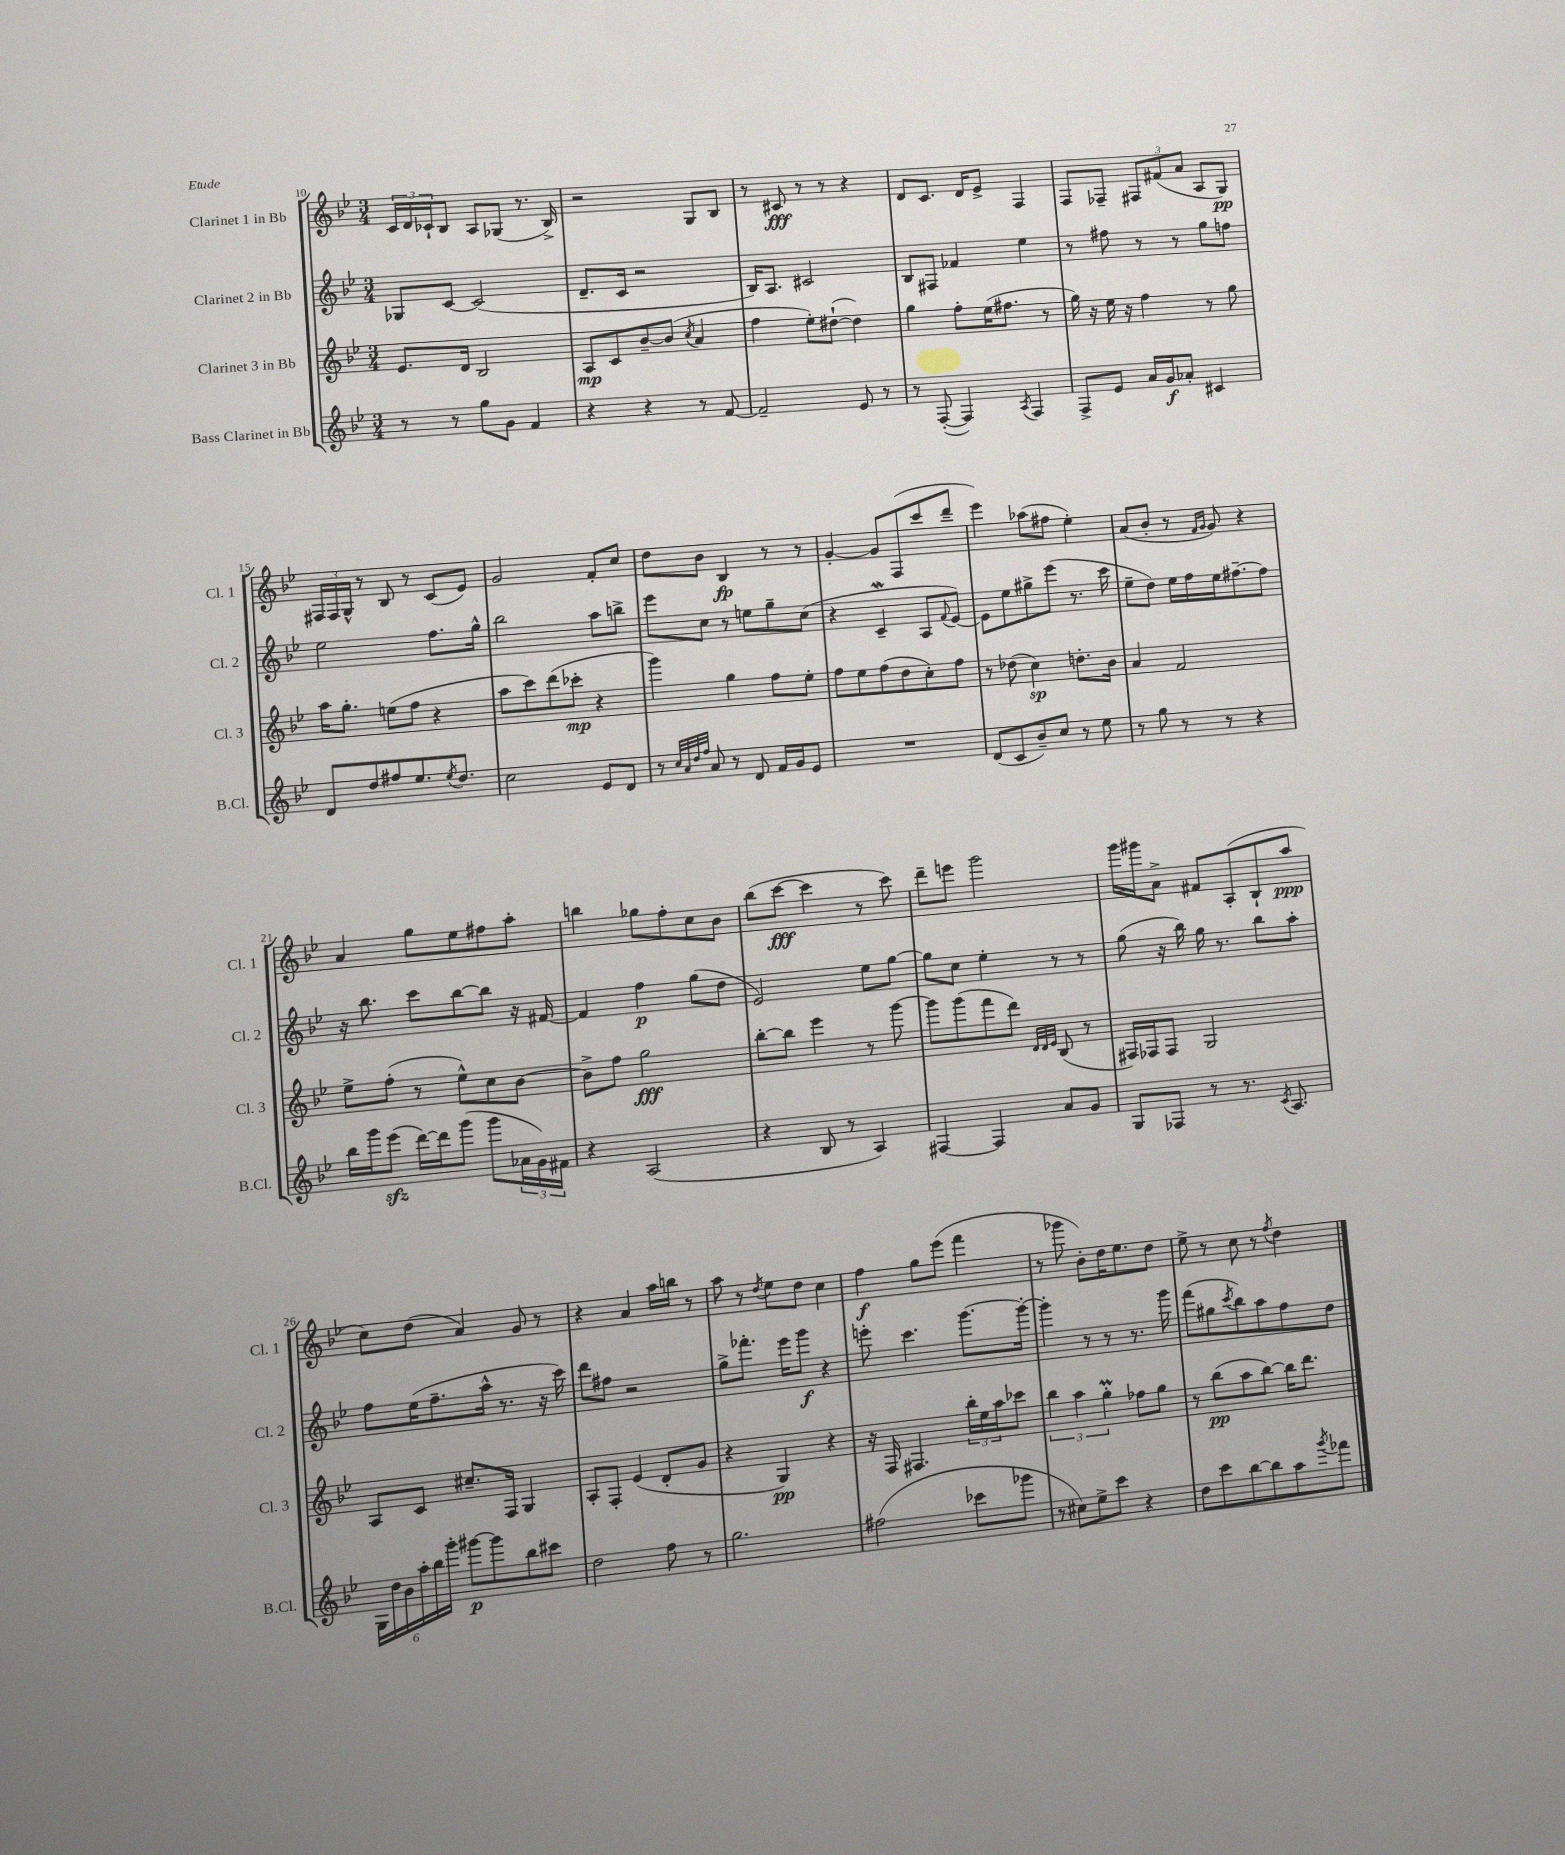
<<
\new StaffGroup <<
\new Staff = "s0" \with { instrumentName = "Clarinet 1 in Bb" shortInstrumentName = "Cl. 1" } {
    \clef treble \key bes \major \numericTimeSignature \time 3/4
    \tuplet 3/2 { c'16 d'16 ces'16-! } bes8 a8 ges8( r8. bes16->) |
    r2 g8 bes8 |
    r8 cis'8\fff r8 r8 r4 |
    d'8 c'8. d'16 ees'8-> f4 |
    f8 fes8-- \tuplet 3/2 { fis8 fis'8( a'8 } a8 g8\pp) |
    \tuplet 3/2 { fis16 fis16 g16-^ } r8 bes8 r8 c'8( ees'8) |
    g'2 f'8-. c''8 |
    d''8 bes'8 bes4\fp r8 r8 |
    g'4~-. g'8 f8( c'''8 d'''8-- |
    ees'''4) aes''8( fis''8 ees''4-.) |
    a'8( bes'8-. r8 \grace { f'16 g'16 } g'8) r4 |
    a'4 g''8 ees''8 fis''8 a''8-. |
    b''4 ges''8 f''8-. c''8 bes'8 |
    bes''8( c'''8~\fff c'''4 r8 c'''8) |
    d'''8-- e'''8 g'''2 |
    g'''16 gis'''16 a'8-> fis'8 a8-.( bes8-! a''8\ppp |
    c''8) d''8( a'4) g'8 r8 |
    r4 a'4 a''16 b''16 r8 |
    a''8 r8 \acciaccatura { d''8 } ees''8 d''8 c''4 |
    f''4\f g''8 ees'''8( f'''4 |
    r8 ges'''8 bes'8-.) d''16 ees''8. d''8 |
    ees''8-> r8 c''8 r8 \acciaccatura { f''8 } d''4 \bar "|." |
}
\new Staff = "s1" \with { instrumentName = "Clarinet 2 in Bb" shortInstrumentName = "Cl. 2" } {
    \clef treble \key bes \major \numericTimeSignature \time 3/4
    ges8 c'8~ c'2( |
    d'8.-- c'16 r2 |
    bes16) a8. cis'2 |
    bes8 fis8 fes'4 ees''4 |
    r8 fis''8 r8 r8 g''8 f''8 |
    ees''2 f''8. g''16-^ |
    bes''2 a''8 b''8-> |
    ees'''8 c''8 r8 e''8 g''8-- c''8( |
    r4 c'4--\mordent a8 \appoggiatura { f'8 } ees'8~) |
    ees'8 ees''8 gis''8-> ees'''8( r8. c'''16 |
    ees''8-- d''8) ees''16 f''16 ees''16 fis''8.~-- fis''8 |
    r16 bes''8. c'''8 bes''8~ bes''8 r16 fis'16~ |
    fis'4 f''4\p g''8( d''8 |
    ees'2) ees''8 g''8~ |
    g''8 c''8 ees''4-. r8 r8 |
    g''8( r16 bes''16) g''16 r8. bes''8 a''8-. |
    f''8 ees''16( f''8.-- a''16-^ r8. r16 c'''16) |
    d'''8 fis''8 r2 |
    g''8-> fes'''8.-. ees'''16 g'''8\f r4 |
    e'''8-. c'''4. g'''8.~ g'''16~-. |
    g'''4-. r8 r8 r8. g'''16 |
    f'''8( gis''8 \acciaccatura { c'''8 } bes''8) a''8 f''8 d''8 \bar "|." |
}
\new Staff = "s2" \with { instrumentName = "Clarinet 3 in Bb" shortInstrumentName = "Cl. 3" } {
    \clef treble \key bes \major \numericTimeSignature \time 3/4
    ees'8. d'16 bes2 |
    a8\mp c'8 bes'8~-- bes'8( \acciaccatura { c''8 } a'4 |
    f''4 ees''8-.) dis''8~-!( dis''4) |
    g''4 f''8-. ees''16( fis''8. r8 |
    g''16) r16 ees''16 r16 f''4 r8 g''8 |
    a''16 g''8.-. e''8( f''8 r4 |
    a''8 c'''8) d'''8( ces'''8-.\mp r4 |
    g'''4) g''4 f''8 ees''8-. |
    f''8 ees''8 f''8( d''8 c''8-.) f''8 |
    r8 des''8( c''4\sp) d''8.-. bes'16 |
    a'4 f'2 |
    ees''8-> f''8-.( r8 ees''8-^) c''8 bes'8~ |
    bes'8-> f''8 g''2\fff |
    bes''8~-. bes''8 ees'''4 r8 g'''8~ |
    g'''8 g'''8( f'''8 d'''8) \grace { d'32 d'32 ees'32 } bes8( r8 |
    fis16) fes16 fes8 g2 |
    a8 c'8 cis''8.-- f16 g4 |
    a8-. f8-. ees'4( d'8-. g'8 |
    r4 g4\pp) r4 |
    r16 f16 fis4. \tuplet 3/2 { bes''16-. ees''16 a''16 } ces'''8 |
    \tuplet 3/2 { bes''4 a''4 g''4-.\prall } fes''8 g''8 |
    r8 bes''8\pp( a''8 bes''8~) bes''16 d'''8. \bar "|." |
}
\new Staff = "s3" \with { instrumentName = "Bass Clarinet in Bb" shortInstrumentName = "B.Cl." } {
    \clef treble \key bes \major \numericTimeSignature \time 3/4
    r8 r8 g''8 g'8 f'4 |
    r4 r4 r8 f'8~ |
    f'2-- ees'8 r8 |
    r8 f8~-.( f4) \acciaccatura { a8 } f4 |
    f8-> ees'8 a'16 g'16\f aes'8-. cis'4 |
    d'8 d''8 fis''8 ees''8. \acciaccatura { ees''8 } d''8. |
    c''2 ees'8 d'8 |
    r8 \grace { c''32 a'32 d''32 f''32 } a'8 r8 d'8 f'16 g'16 ees'8 |
    R2. |
    d'8( c'8 bes'8--) c''8 r8 ees''8 |
    r8 g''8 r8 r8 r4 |
    bes''16 g'''16 ees'''8\sfz( d'''16~) d'''16 g'''8( g'''8 \tuplet 3/2 { aes'16 g'16) fis'16 } |
    r4 a2( |
    r4 bes8 r8 a4) |
    fis4~ fis4 a'8 g'8 |
    g8 fes8 r8 r8. \acciaccatura { c'8 } a8. |
    \tuplet 6/4 { g16 d''16 bes'16 a''16-. bes''16 g'''16-. } gis'''8~\p gis'''8 bes''8 cis'''8 |
    d''2 f''8 r8 |
    g''2. |
    fis''2( ces'''8 ges'''8 |
    r8 cis''8) ees''8-> c'''8 r4 |
    d''8 c'''8 bes''8~ bes''8 a''8 \acciaccatura { g'''8 } fes'''8 \bar "|." |
}
>>
>>
\layout { \context { \Score currentBarNumber = #10 } }
